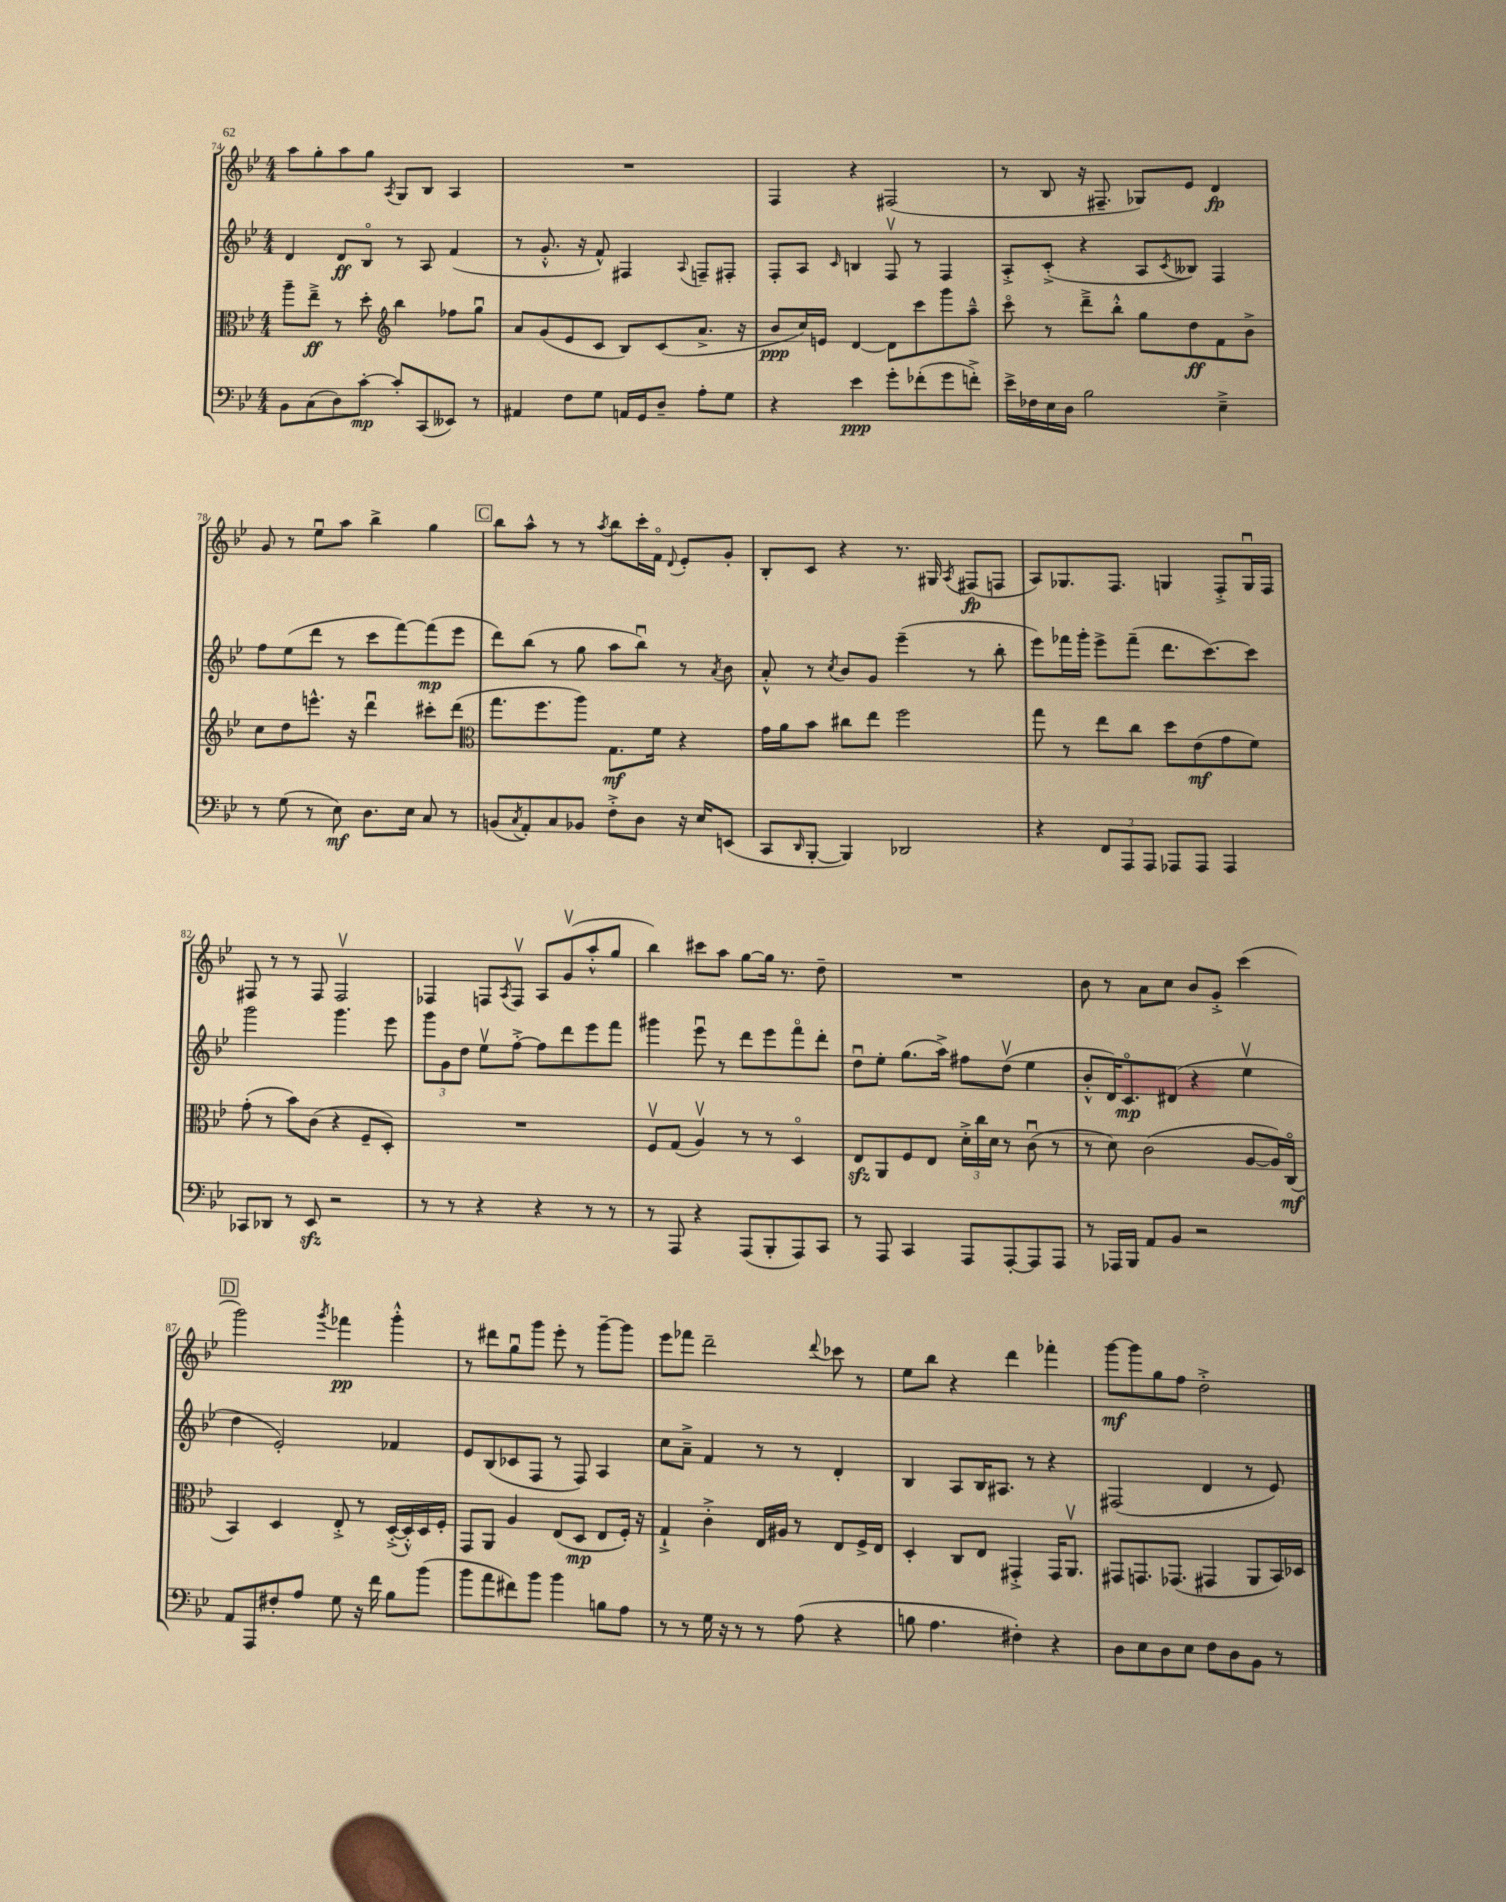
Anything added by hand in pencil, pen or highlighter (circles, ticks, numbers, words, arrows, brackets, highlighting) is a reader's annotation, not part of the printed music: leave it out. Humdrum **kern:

**kern	**kern	**kern	**kern
*staff4	*staff3	*staff2	*staff1
*clefF4	*clefC3	*clefG2	*clefG2
*k[b-e-]	*k[b-e-]	*k[b-e-]	*k[b-e-]
*M4/4	*M4/4	*M4/4	*M4/4
8BB-	8aa~	4d	8aa
(8C	8ee-~^	.	8gg'
8D)	8r	8d	8aa
[8c'	8dd'	8B-o	8gg
*	*clefG2	*	*
.	.	.	8qA
8c']	4bb-	8r	8G
(8CC	.	8A	8B-
8EE--)	8ff-	(4f	4A
8r	8ggu	.	.
=	=	=	=
4AA#	8a	8r	1r
.	(8g	8.g'^^	.
8F	8e-	.	.
.	.	16r	.
8G	8c	8f^^)	.
16AA	8B-)	4F#	.
16GG	.	.	.
8D~	(8c	.	.
.	.	8qqA	.
8A'	8.a^	8F~	.
8G	.	8F#'	.
.	16r	.	.
=	=	=	=
4r	8b-	8F'	4F
.	16cc)	8A	.
.	16e	.	.
.	.	16qqc	.
4e-	[4d	4B	4r
8g'	8d]	8Fv	(2F#
(8f-'	8ccc	8r	.
8g	8ggg	4F	.
8f'^)	8aa~^^	.	.
=	=	=	=
16e-^	8ccco	8A'^	8r
16F-	.	.	.
16E-	8r	(8c'^	8B-
16D	.	.	.
2B-	8ddd~^	4r	16r
.	.	.	8.F#~
.	8bb-'^^	.	.
.	8gg	8A	8G-)
.	.	8qc	.
.	8dd	8B--)	8e-
4E-~^	8f	4F	4d
.	8b-^	.	.
=	=	=	=
8r	8cc	8ff	8g
(8G	8dd	(8ee-	8r
8r	8.eee^^	8ddd	8ee-u
8E-)	.	8r	8aa
.	16r	.	.
8.D	4dddu	8ccc	4bb-^
.	.	[8fff)	.
16E-	.	.	.
8C	8ccc#'	(8fff]	4gg
8r	(8ddd	8eee-	.
=	=	=	=
*	*clefC3	*	*
(8BB	8.gg	8ddd)	8bb-
8qC	.	.	.
8AA')	.	(8bb-	8aa^^
.	8.ff	.	.
8C	.	8r	8r
8BB-	8aa)	8gg	8r
.	.	.	8qaa
8F'^	8.G	8aa	8bb-
8D	.	8bb-u)	16ccc'
.	16f	.	16fo
.	.	.	8qqd
16r	4r	8r	8e-'
16E-	.	.	.
.	.	8qa	.
(8EE	.	8b-	8g'
=	=	=	=
8CC	16g	8a'^^	8B-'
.	16a	.	.
16qqDD	.	.	.
[8BBB-'	8b-	8r	8c
.	.	8qcc	.
4BBB-])	8cc#	8b-	4r
.	8ee-	8g	.
2DD-	2ff	(4eee-~	8.r
.	.	.	16G#
.	.	.	8qA
.	.	8r	(8F#
.	.	8bb-'	8F
=	=	=	=
4r	8gg	8eee-)	8A)
.	8r	16fff-	8.G-
.	.	16ggg'	.
12FF	8ee-	8eee-^	.
.	.	.	8.F
12AAA	.	.	.
.	8cc	(8fff-~	.
12AAA	.	.	.
8AAA-	8dd	8.ddd	4G
8AAA-	(8e-	.	.
.	.	[8.ccc)	.
4AAA-	8g	.	8F'^
.	8f)	8ccc]	16Gu
.	.	.	16F
=	=	=	=
8CC-	(8g'	2ggg	8F#
8DD-	8r	.	8r
8r	8b-)	.	8r
8EE-	(8c	.	8F#
2r	4r	4.ggg	2F#v
.	8F~	.	.
.	8D')	8eee-	.
=	=	=	=
8r	1r	12ggg	4F-
.	.	12g	.
8r	.	.	.
.	.	12dd	.
4r	.	8ee-v	8F
.	.	.	8qA
.	.	[8ff'^	8Fv
4r	.	8ff]	8A
.	.	8ddd	(8gv
8r	.	8eee-	8aa'^^
8r	.	8fff	8gg
=	=	=	=
8r	8Fv	4ggg#	4bb-)
8AAA	(8G	.	.
4r	4Av)	8eee-u	8ccc#
.	.	8r	8aa
(8AAA	8r	8ddd	[8gg
8BBB-'	8r	8eee-	16gg]
.	.	.	8.r
8AAA)	4Do	8fffo	.
8CC	.	8ddd'	8dd~
=	=	=	=
8r	8E-	8ddu	1r
8AAA	8AA	8ee-'	.
4CC	8F	(8.gg	.
.	8E-	.	.
.	.	16aa^)	.
8AAA	24d'^	8ff#	.
.	24cc	.	.
.	24d	.	.
[8AAA'	8r	(8ddv	.
8AAA]	(8cu	4ee-	.
8AAA	8r	.	.
=	=	=	=
8r	8r	8b-'^^	8b-
16AAA-	8d)	16d)	8r
16BBB-	.	8.co	.
8AA	(2c	.	8a
8BB-	.	(8d#	8cc
2r	.	4r	8b-
.	.	.	8g'^
.	[8A	4ee-v	(4ccc
.	16A])	.	.
.	(16Co	.	.
=	=	=	=
8AA	4BB-)	4dd	2ggg)
8AAA	.	.	.
8F#'	4D	2e-')	.
8A	.	.	.
.	.	.	8qggg
8G	8E-'^	.	4fff-
16r	8r	.	.
16f	.	.	.
8B-	([16D'^	4f-	4ggg'^^
.	16D'^^])	.	.
(8b-	16D	.	.
.	16F'	.	.
=	=	=	=
8b-	8GG	8e-	8r
8a	8AA	(8B-	8ddd#
8f#)	4A	8c-	8ggu
8b-	.	8F	8ggg
4b-	(8E-	8r	8eee-'
.	8D	8F)	8r
8B	8E-	4A	[8ggg~
8A	16F')	.	8ggg]
.	16r	.	.
=	=	=	=
8r	4G`^	8cc	8eee-
8r	.	8a~^	8fff-
16G	4c'^	4f	2ddd~
16r	.	.	.
8r	.	.	.
8r	16E-	8r	.
.	16A#	.	.
(8A	8r	8r	.
.	.	.	8qqddd
4r	8E-	4d'	8ccc-
.	16F^	.	8r
.	16E-	.	.
=	=	=	=
8B	4D'	4B-	8ee-
4.A	.	.	8bb-
.	8C	8A	4r
.	8E-	16B-	.
.	.	8.A#	.
4F#')	4GG#'^	.	4ddd
.	.	8r	.
4r	16GG#	4r	4fff-'
.	8.AAv	.	.
=	=	=	=
8D	8GG#	(2F#	[8ggg
8E-	8.GG	.	8ggg]
8D	.	.	8gg
.	(8.GG-	.	.
8E-	.	.	8ff
8F	4GG#	4d	2dd'^
8D	.	.	.
8BB-	8AA	8r	.
8r	16BB-)	8e-)	.
.	16D-	.	.
==	==	==	==
*-	*-	*-	*-
